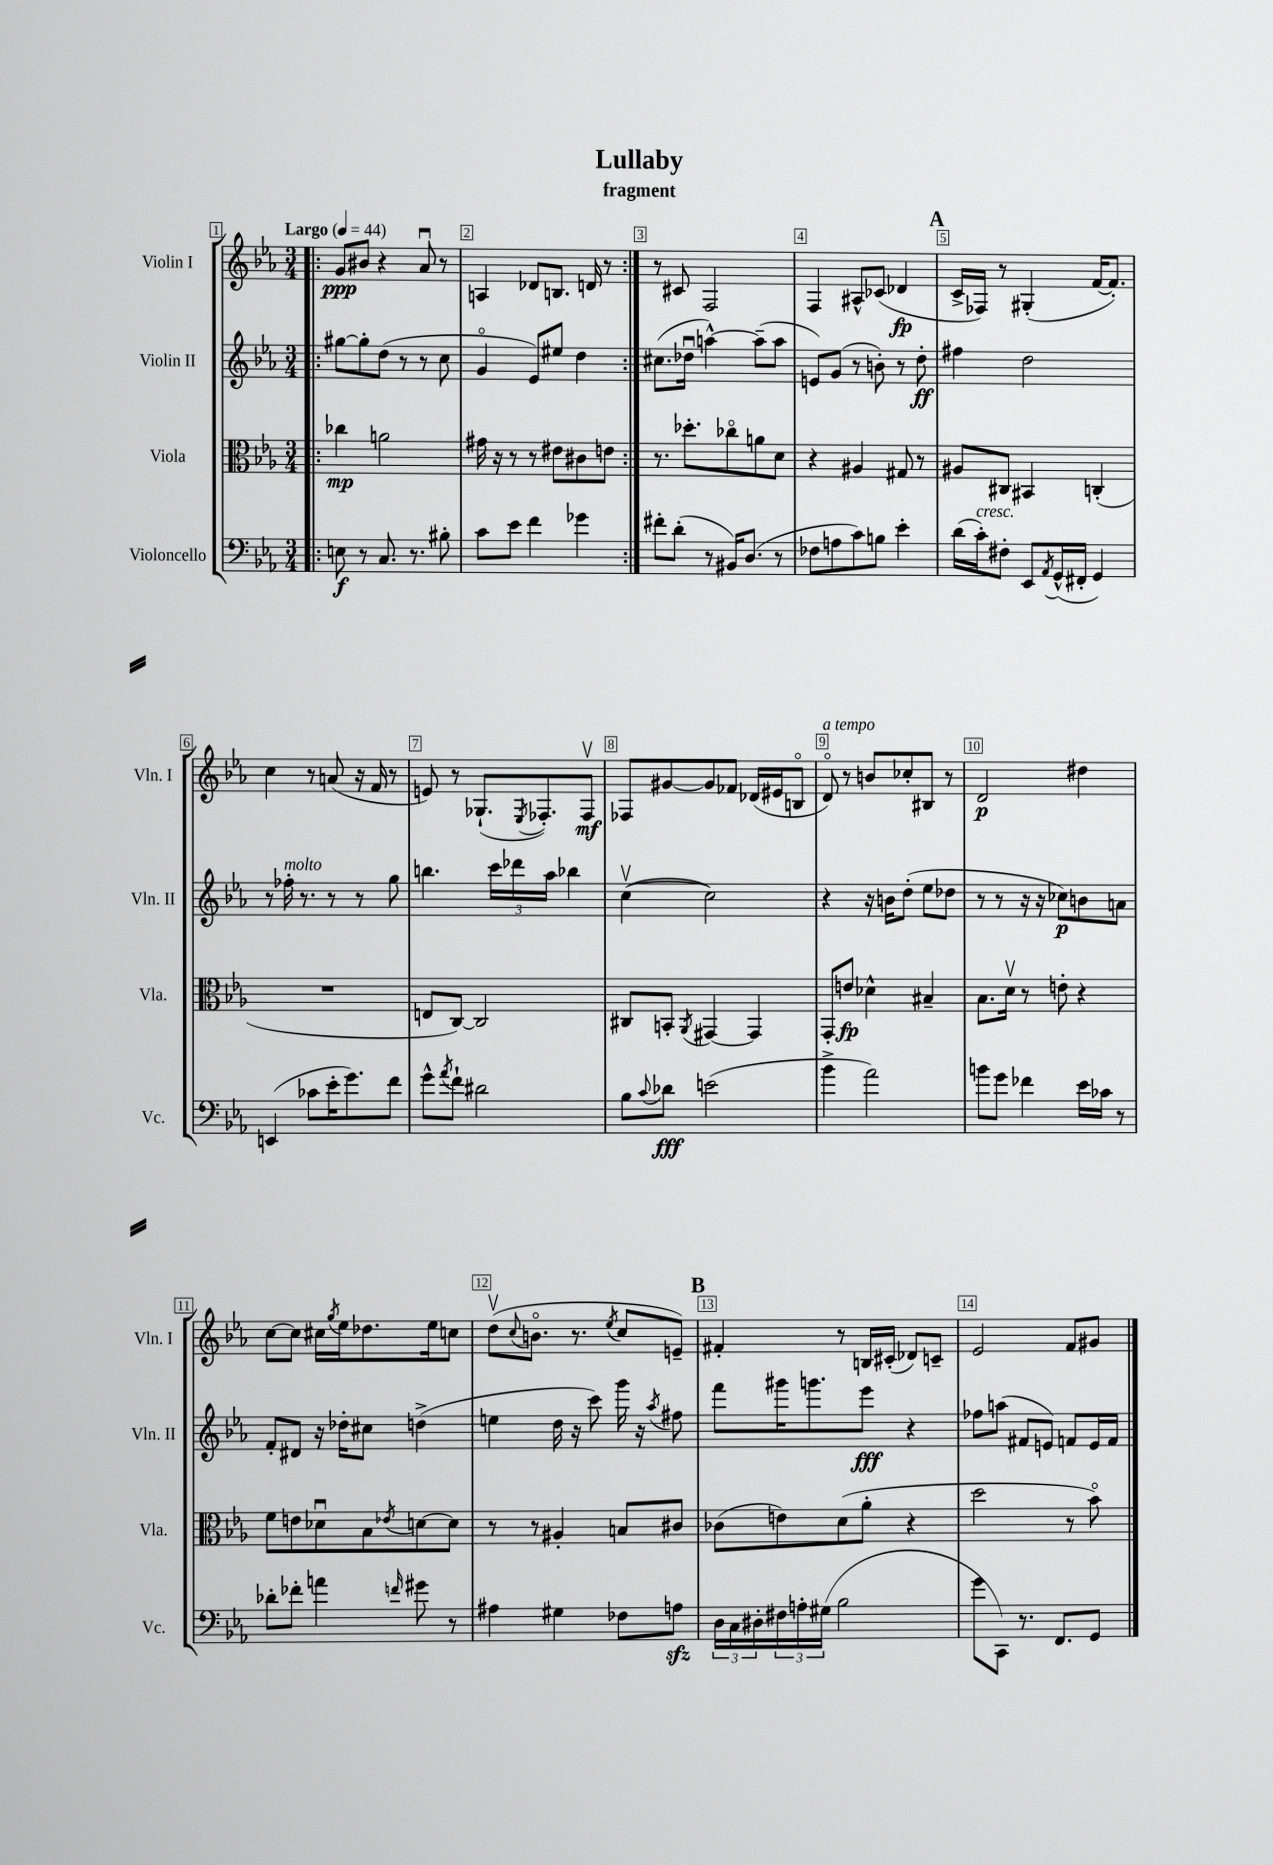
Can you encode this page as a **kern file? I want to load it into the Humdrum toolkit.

**kern	**dynam	**kern	**dynam	**kern	**dynam	**kern	**dynam
*part4	*part4	*part3	*part3	*part2	*part2	*part1	*part1
*staff4	*staff4	*staff3	*staff3	*staff2	*staff2	*staff1	*staff1
*I"Violoncello	*	*I"Viola	*	*I"Violin II	*	*I"Violin I	*
*I'Vc.	*	*I'Vla.	*	*I'Vln. II	*	*I'Vln. I	*
*clefF4	*	*clefC3	*	*clefG2	*	*clefG2	*
*k[b-e-a-]	*	*k[b-e-a-]	*	*k[b-e-a-]	*	*k[b-e-a-]	*
*M3/4	*	*M3/4	*	*M3/4	*	*M3/4	*
*MM44	*	*MM44	*	*MM44	*	*MM44	*
=1!|:	=1!|:	=1!|:	=1!|:	=1!|:	=1!|:	=1!|:	=1!|:
!	!	!	!	!	!	!LO:TX:a:B:t=Largo	!
8En\	f	4cc-X\	mp	[8gg#X\L	.	8g/L	ppp
8r	.	.	.	8gg#'\]	.	8b#X/J	.
8.C/	.	2an\	.	(8dd\J	.	4r	.
.	.	.	.	8r	.	.	.
8.r	.	.	.	.	.	.	.
.	.	.	.	8r	.	8a-u/	.
8B#X'\	.	.	.	8cc\	.	8r	.
=2	=2	=2	=2	=2	=2	=2	=2
8c\L	.	16g#X\	.	4g/	.	4An/	.
.	.	16r	.	.	.	.	.
8e-\J	.	8r	.	.	.	.	.
4f\	.	8r	.	8e-/L)	.	8d-X/L	.
.	.	8e#X\L	.	8ee#X/J	.	8.Bn/J	.
4g-X\	.	8c#X\	.	4dd\	.	.	.
.	.	.	.	.	.	16dn/	.
.	.	8en\J	.	.	.	8r	.
=3:|!	=3:|!	=3:|!	=3:|!	=3:|!	=3:|!	=3:|!	=3:|!
8f#X'\L	.	8.r	.	(8.cc#X\L	.	8r	.
(8d'\J	.	.	.	.	.	8c#X/	.
.	.	8.dd-X'\L	.	16dd-Xu\Jk	.	.	.
8r	.	.	.	[4aan^^\)	.	2F/	.
16BB#X/KL)	.	8cc-X\	.	.	.	.	.
(8.D/J	.	.	.	.	.	.	.
.	.	8an\	.	(8aa~\L]	.	.	.
8r	.	8d\J	.	8aa\J	.	.	.
=4	=4	=4	=4	=4	=4	=4	=4
8F-X\L	.	4r	.	8en/L)	.	4F/	.
8An\	.	.	.	(8g/J	.	.	.
8c\)	.	4A#X/	.	8r	.	8A#X^^/L	.
8Bn\J	.	.	.	8bn'\)	.	(8c-X/J	.
4e-'\	.	8G#X/	.	8r	.	4d-X/	fp
.	.	8r	.	8dd'\	ff	.	.
!!LO:REH:place=s1:t=A
=5	=5	=5	=5	=5	=5	=5	=5
(16d\LL	.	8A#X/L	.	4ff#X\	.	16c^/LL	.
!LO:TX:a:i:t=cresc.	!	!	!	!	!	!	!
16c'\J)	.	.	.	.	.	16F-X/JJ)	.
8F#X'\J	.	8C#X/J	.	.	.	8r	.
8EE-/L	.	4BB#X/	.	2dd\	.	(4G#X'/	.
8qAA-/	.	.	.	.	.	.	.
(16GG^^/L	.	.	.	.	.	.	.
16FF#X'/JJ	.	.	.	.	.	.	.
4GG/)	.	(4Cn'/	.	.	.	[16f/KL	.
.	.	.	.	.	.	8.f'/J])	.
!!LO:LB:g=z
=6	=6	=6	=6	=6	=6	=6	=6
(4EEn/	.	2.r	.	8r	.	4cc\	.
!	!	!	!	!LO:TX:a:i:t=molto	!	!	!
.	.	.	.	16ff-X'\	.	.	.
.	.	.	.	8.r	.	.	.
8c-X\L	.	.	.	.	.	8r	.
16e-'\K	.	.	.	8r	.	(8an/	.
8.g\)	.	.	.	.	.	.	.
.	.	.	.	8r	.	16r	.
.	.	.	.	.	.	16f/	.
8f\J	.	.	.	8gg\	.	8r	.
=7	=7	=7	=7	=7	=7	=7	=7
8g^^\L	.	8En/L	.	4.bbn\	.	8en/)	.
8qa-/	.	.	.	.	.	.	.
8f`\J	.	[8C/J)	.	.	.	8r	.
2d#X\	.	2C/]	.	.	.	(8.G-X`/L	.
.	.	.	.	24ccc\LL	.	.	.
.	.	.	.	24ddd-X\	.	.	.
.	.	.	.	.	.	8qE-/	.
.	.	.	.	.	.	8.F-X'/)	.
.	.	.	.	24aa-\JJ	.	.	.
.	.	.	.	4bb-X\	.	.	.
.	.	.	.	.	.	8F-v/J	mf
=8	=8	=8	=8	=8	=8	=8	=8
8B-\L	.	8C#X/L	.	([4ccv\	.	8F-X/L	.
8qqc/	.	.	.	.	.	.	.
8d-X\J	fff	8BBn'/J	.	.	.	[8g#X/	.
.	.	8qAA-/	.	.	.	.	.
(2en\	.	[4GG#X/	.	2cc\])	.	8g#/]	.
.	.	.	.	.	.	8f-X/J	.
.	.	4GG#/]	.	.	.	(16d-X/LL	.
.	.	.	.	.	.	16e#X/J	.
.	.	.	.	.	.	8Bn/J	.
=9	=9	=9	=9	=9	=9	=9	=9
!	!	!	!	!	!	!LO:TX:a:i:t=a tempo	!
4b-^\	.	8GG'/L	.	4r	.	8d/)	.
.	.	8en/J	fp	.	.	8r	.
2a-\)	.	4d-X^^\	.	16r	.	8bn/L	.
.	.	.	.	16bn\KL	.	.	.
.	.	.	.	(8dd'\J	.	8cc-X'/	.
.	.	4B#X~/	.	8ee-\L	.	8B#X/J	.
.	.	.	.	8dd-X\J	.	8r	.
=10	=10	=10	=10	=10	=10	=10	=10
8bn\L	.	8.B-\L	.	8r	.	2d/	p
8g\J	.	.	.	8r	.	.	.
.	.	16dv\Jk	.	.	.	.	.
4f-X\	.	8r	.	16r	.	.	.
.	.	.	.	16r	.	.	.
.	.	8en'\	.	8cc-X\L)	p	.	.
16e-\LL	.	4r	.	8bn\	.	4dd#X\	.
16c-X\JJ	.	.	.	.	.	.	.
8r	.	.	.	8an\J	.	.	.
!!LO:LB:g=z
=11	=11	=11	=11	=11	=11	=11	=11
8d-X'\L	.	8f\L	.	8f'/L	.	[8cc\L	.
8f-X'\J	.	8en\	.	8d#X/J	.	8cc\J]	.
4an\	.	8d-Xu\	.	16r	.	16cc#X\LL	.
.	.	.	.	.	.	8qgg/	.
.	.	.	.	16dd-X'\KL	.	16ee-\J	.
.	.	8B-\	.	8cc#X\J	.	8.dd-X\	.
16qqfn/	.	8qe-X/	.	.	.	.	.
8g#X\	.	[8dn\	.	(4ddn^\	.	.	.
.	.	.	.	.	.	16ee-\k	.
8r	.	8d\J]	.	.	.	8ccn\J	.
=12	=12	=12	=12	=12	=12	=12	=12
4A#X\	.	8r	.	4een\	.	(8ddv\L	.
.	.	.	.	.	.	8qqcc/	.
.	.	8r	.	.	.	8.bn\J	.
4G#X\	.	4A#X'/	.	16dd\	.	.	.
.	.	.	.	16r	.	8.r	.
.	.	.	.	8ccc\)	.	.	.
.	.	.	.	.	.	8qee-/	.
8F-X\L	.	8Bn/L	.	16ggg\	.	8cc/L	.
.	.	.	.	16r	.	.	.
.	.	.	.	8qaa-/	.	.	.
8Anzz\J	.	8c#X/J	.	8ff#X\	.	8en~/J)	.
!!LO:REH:place=s1:t=B
=13	=13	=13	=13	=13	=13	=13	=13
24D\LL	.	(8c-X\L	.	8fff\L	.	4f#X'/	.
24C\	.	.	.	.	.	.	.
24D#X'\	.	.	.	.	.	.	.
24F#X\	.	8en\)	.	16ggg#X\K	.	.	.
24An'\	.	.	.	.	.	.	.
.	.	.	.	8.gggn\	.	.	.
(24G#X\JJ	.	.	.	.	.	.	.
2B-\	.	(8d\	.	.	.	8r	.
.	.	8a-'\J	.	8eee-\J	fff	16Bn/LL	.
.	.	.	.	.	.	(16c#X'/JJ	.
.	.	4r	.	4r	.	8d-X/L)	.
.	.	.	.	.	.	8cn~/J	.
=14	=14	=14	=14	=14	=14	=14	=14
8g\L	.	2dd\	.	8ff-X\L	.	2e-/	.
8CC\J)	.	.	.	(8aan\J	.	.	.
8.r	.	.	.	8f#X/L	.	.	.
.	.	.	.	8en/J)	.	.	.
8.FF/L	.	.	.	.	.	.	.
.	.	8r	.	8fn/L	.	8f/L	.
8GG/J	.	8b-\)	.	16e/L	.	8g#X/J	.
.	.	.	.	16f/JJ	.	.	.
==	==	==	==	==	==	==	==
*-	*-	*-	*-	*-	*-	*-	*-
